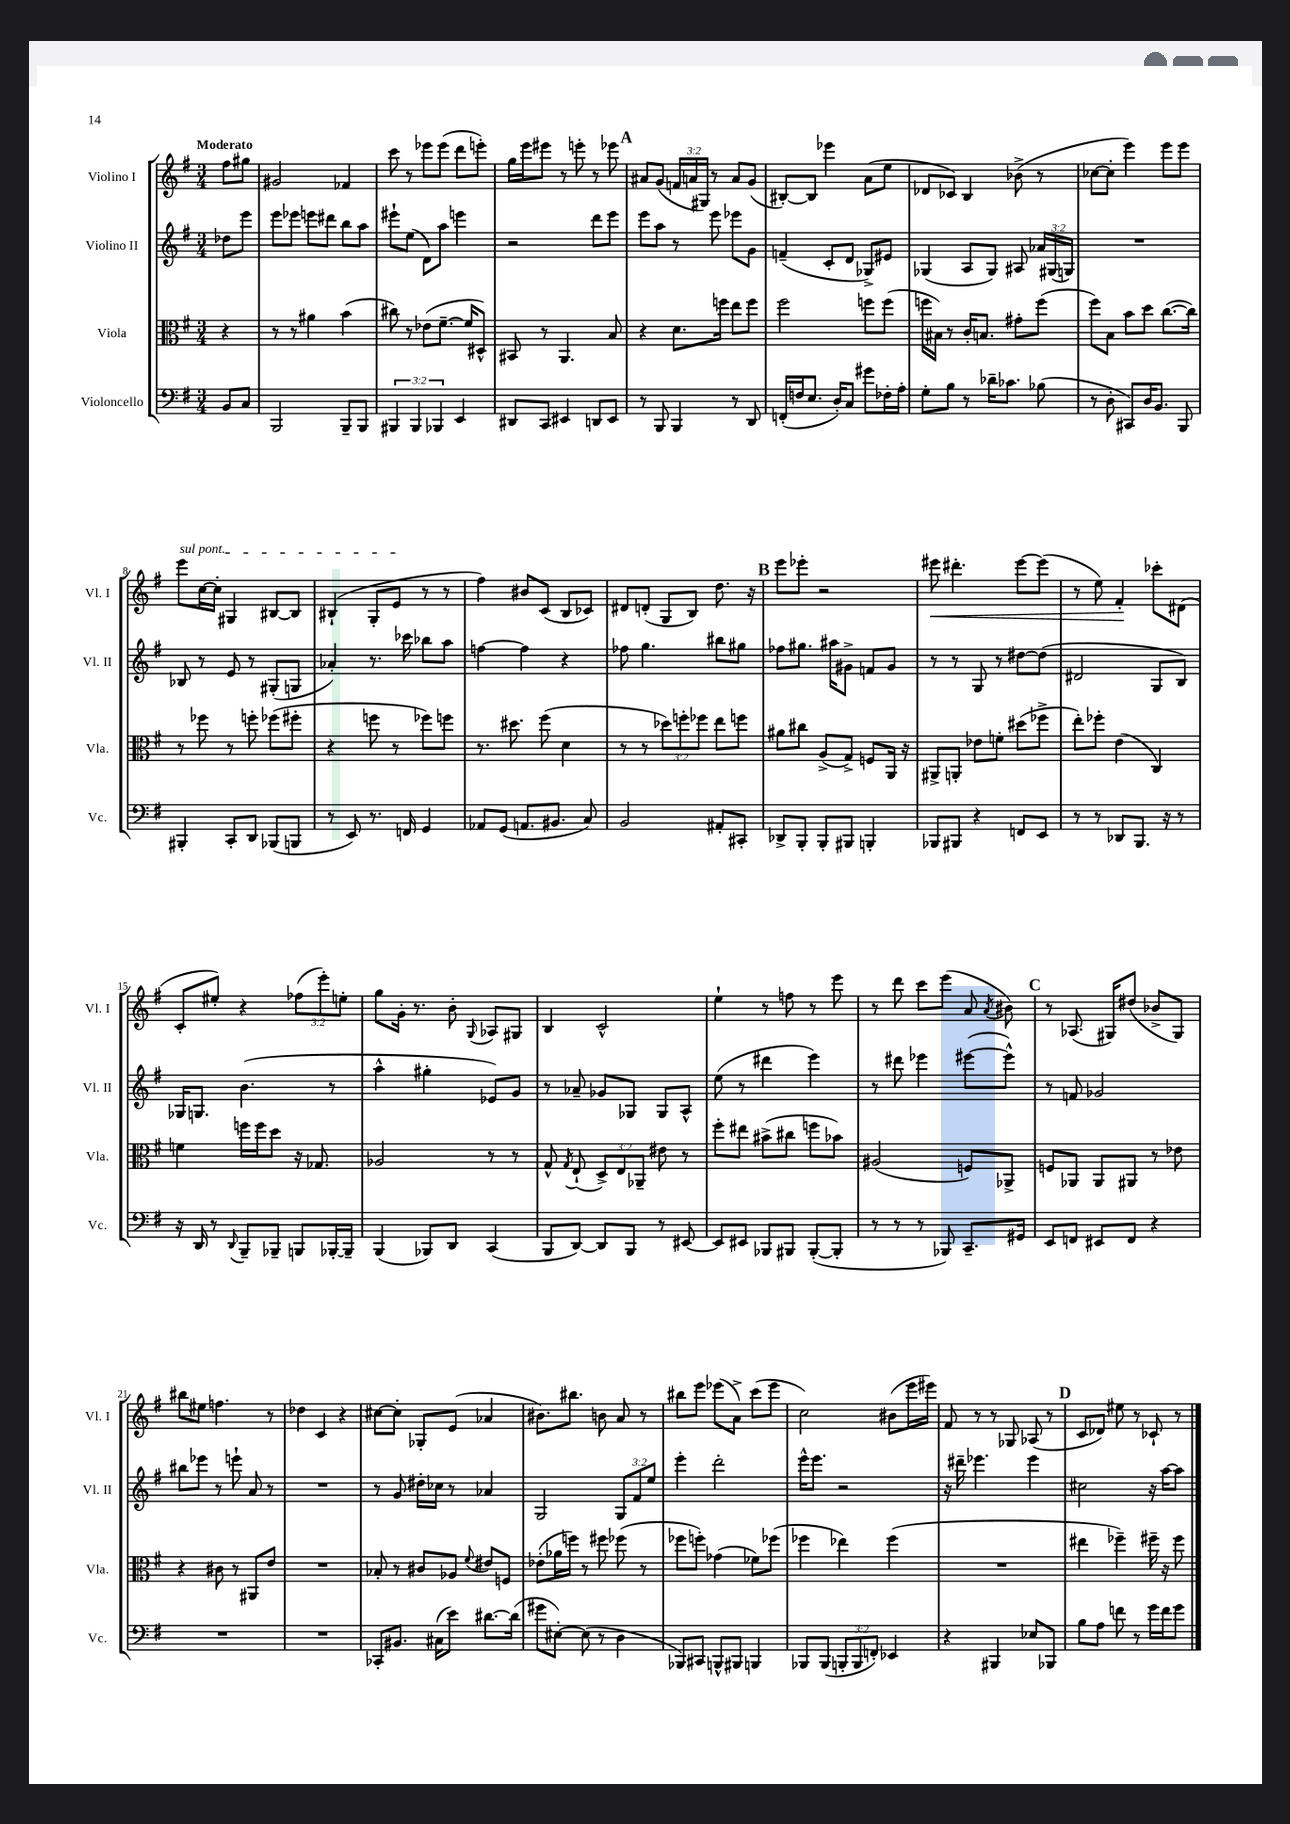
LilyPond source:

<<
\new StaffGroup <<
\new Staff = "s0" \with { instrumentName = "Violino I" shortInstrumentName = "Vl. I" } {
    \clef treble \key g \major \numericTimeSignature \time 3/4 \override Staff.TupletNumber.text = #tuplet-number::calc-fraction-text \partial 4 \tempo "Moderato"
    \autoBeamOff fis''8[ gis''8] |
    gis'2 fes'4 |
    c'''8 r8 ees'''8[ ees'''8]( d'''8[ e'''8]-.) |
    g''16[ e'''16 eis'''8] r8 e'''8-. r8 ees'''8 |
    \mark \markup { \bold "A" } ais'8[ g'8]( \tuplet 3/2 { f'16[ a'16 gis16]) } r8 a'8[ g'8]( |
    bis8[~-.) bis8] ees'''4 a'8[( e''8] |
    des'8[ ces'8]) b4 bes'8->( r8 |
    ces''8[~ ces''8]-. e'''4) e'''8[ e'''8] |
    \once \override TextSpanner.bound-details.left.text = \markup { \italic "sul pont." } e'''8[\startTextSpan c''16~ c''16]-. gis4 bis8[~ bis8] |
    bis4-!( g8[-. e'8]\stopTextSpan r8 r8 |
    fis''4) bis'8[ c'8]( b8[ ces'8]) |
    dis'8[ d'8]-.( g8[ b8]) d''8. r16 |
    \mark \markup { \bold "B" } e'''8[ ees'''8]-. r2 |
    eis'''8\< dis'''4.-. eis'''8[~ eis'''8]( |
    r8 e''8) fis'4-.\! ces'''8[-. dis'8]( |
    c'8[-. eis''8]-.) r4 \tuplet 3/2 { fes''8[( e'''8-.) e''8]-. } |
    g''8[ g'16]-. r8. b'8-. \appoggiatura { g8 } aes8[ gis8] |
    b4 c'2-^ |
    e''4-! r8 f''8 r8 e'''8 |
    r8 d'''8 c'''8[ e'''8]( a'8 \acciaccatura { a'8 } bis'8) |
    \mark \markup { \bold "C" } r8 aes8.( gis16[) dis''8]( bes'8[-> gis8]) |
    bis''8[ eis''8] f''4. r8 |
    des''4 c'4 r4 |
    cis''8[~ cis''8]-. ges8[-. e'8]( aes'4 |
    bis'8.[) bis''8.] b'8 a'8 r8 |
    bis''8[ e'''8] ees'''8[( a'8]->) c'''8[( ees'''8] |
    c''2) bis'8[( e'''16 eis'''16]) |
    fis'8 r8 r8 ges8 aes8( r8 |
    \mark \markup { \bold "D" } c'8[ des'8]) eis''8 r8 ces'8-! r8 \bar "|." |
}
\new Staff = "s1" \with { instrumentName = "Violino II" shortInstrumentName = "Vl. II" } {
    \clef treble \key g \major \numericTimeSignature \time 3/4 \override Staff.TupletNumber.text = #tuplet-number::calc-fraction-text \partial 4
    \autoBeamOff des''8[ e'''8] |
    e'''8[ ees'''8] e'''8[ dis'''8] b''8[ a''8] |
    eis'''8[-! e''8]( d'8[) a''8] e'''4 |
    r2 d'''8[ e'''8] |
    \mark \markup { \bold "A" } e'''8[ a''8] r8 e'''8 ees'''8[ g'8] |
    f'4--( c'8[-. d'8] ges8[->) eis'8] |
    ges4( a8[ ges8]) ais8 \tuplet 3/2 { aes'16[ gis16( g16]) } |
    R2. |
    bes8 r8 e'8 r8 gis8[-.( g8] |
    aes'4-.) r8. ces'''16 bes''8[ a''8] |
    f''4~ f''4 r4 |
    fes''8 g''4. bis''8[ gis''8] |
    \mark \markup { \bold "B" } fes''8[ gis''8.] ais''16[ gis'8]-> f'8[ gis'8] |
    r8 r8 g8 r8 dis''8[~ dis''8]( |
    dis'2 g8[ b8]) |
    ges16[ g8.] b'4.( r8 |
    a''4-^ gis''4-. ees'8[) g'8] |
    r8 aes'8-- ges'8[ ges8] ges8[ a8]-^ |
    e''8( r8 dis'''4 e'''4) |
    r8 dis'''8 ees'''4 eis'''8[~( eis'''8]-^) |
    \mark \markup { \bold "C" } r8 f'8 ges'2 |
    bis''8[ ees'''8] r8 e'''8-! a'8 r8 |
    R2. |
    r8 g'8 dis''16[-. ces''16] r8 aes'4 |
    g2 \tuplet 3/2 { g8[ fis'8 e''8] } |
    e'''4-. d'''2-. |
    e'''16[-^ e'''8.] r2 |
    r16 dis'''16-- ees'''4. ees'''4 |
    \mark \markup { \bold "D" } cis''2 r16 a''16[~ a''8] \bar "|." |
}
\new Staff = "s2" \with { instrumentName = "Viola" shortInstrumentName = "Vla." } {
    \clef alto \key g \major \numericTimeSignature \time 3/4 \override Staff.TupletNumber.text = #tuplet-number::calc-fraction-text \partial 4
    \autoBeamOff r4 |
    r8 r8 ais'4 b'4( |
    cis''8) r8 ees'8[( fis'8.]~-- fis'16[ dis8]-^) |
    bis,8 r8 a,4. b8 |
    \mark \markup { \bold "A" } r4 d'8.[ f''16] e''8[ f''8] |
    fis''2 f''8[ f''8]( |
    f''16[ bis16]) r8 c'16[-. b8.] gis'8[-. f''8]( |
    fis''8[) b8] b'8[ d''8] c''8.[~( c''16]) |
    r8 fes''8 r8 f''8-. fes''8[( fis''8]-. |
    r4 f''8 r8 fes''8[) f''8] |
    r8. dis''8. fis''8( d'4 |
    r8 r8 \tuplet 3/2 { des''8[) f''8-. fes''8] } e''8[ f''8] |
    \mark \markup { \bold "B" } ais'8[ cis''8] a8[->( g8]->) f8[ a,16] r16 |
    ais,8[-> a,8]-. ees'8[ f'8]-. dis''8[( fes''8]-> |
    e''8[-.) fes''8]-. e'4( c4) |
    f'4 f''16[ f''16 d''8] r16 ges8. |
    aes2 r8 r8 |
    g8-^ \acciaccatura { g8 } e8-!( \tuplet 3/2 { d8[->) e8 aes,8]-- } eis'8 r8 |
    fis''8[-. eis''8] bis'8[->( cis''8] f''8[ bes'8]) |
    ais2( f8[) aes,8]-> |
    \mark \markup { \bold "C" } f8[ aes,8] aes,8[ ais,8] r8 ees'8 |
    r4 cis'8 r8 ais,8[ e'8] |
    R2. |
    bes8-. r8 cis'8[ aes8] \appoggiatura { fis'8 } eis'8[ f8] |
    ees'8[-.( aes'16 f''16]) r8 fis''8 fes''8( r8 |
    fes''8[ f''8]-.) ges'4( fes'8[) fes''8]( |
    fes''4 ees''4) fes''4( |
    R2. |
    \mark \markup { \bold "D" } eis''4 fes''4--) fis''16-- r16 fis''8 \bar "|." |
}
\new Staff = "s3" \with { instrumentName = "Violoncello" shortInstrumentName = "Vc." } {
    \clef bass \key g \major \numericTimeSignature \time 3/4 \override Staff.TupletNumber.text = #tuplet-number::calc-fraction-text \partial 4
    \autoBeamOff b,8[ c8] |
    b,,2 b,,8[-- b,,8] |
    \tuplet 3/2 { bis,,4 bis,,4 bes,,4 } e,4 |
    dis,8[ c,8] eis,4 d,8[ eis,8] |
    \mark \markup { \bold "A" } r8 b,,8 b,,4 r8 d,8 |
    f,16[-.( f16 e8.] d16[-.) c8] gis'8[ fes16-. a16]-. |
    g8[-. b8] r8 des'16[-- ces'8.] bes8( |
    r8 d8-. cis,8[) d16 b,8.] b,,8 |
    bis,,4-. c,8[-. d,8] bes,,8[( b,,8] |
    r8 e,8) r8. f,16 g,4 |
    aes,8[ g,8]( a,8.[ bis,8.] c8) |
    b,2 ais,8[-. cis,8]-. |
    \mark \markup { \bold "B" } des,8[-> b,,8]-. b,,8[-. bis,,8] b,,4-. |
    bes,,8[ bis,,8] r4 f,8[ e,8] |
    r8 r8 des,8[ b,,8.] r16 r8 |
    r16 d,16 r8 \appoggiatura { d,8 } b,,8[-- bes,,8]-- b,,8[ bes,,16~-. bes,,16]-- |
    b,,4( bes,,8[) d,8] c,4( |
    b,,8[ d,8]~) d,8[ b,,8] r8 eis,8~ |
    eis,8[ eis,8] bes,,8[ bis,,8] bis,,8[~-.( bis,,8]-. |
    r8 r8 r8 bes,,8) c,8.[-- gis,16] |
    \mark \markup { \bold "C" } e,8[ f,8] eis,8[ f,8] r4 |
    R2. |
    R2. |
    ces,8[-. bis,8.] cis16[( e'8]) dis'8.[~ dis'16]( |
    gis'8[ eis8]~-.) eis8( r8 d4 |
    bes,,8[) cis,8] b,,8[-^ bis,,8] b,,4 |
    bes,,8[ bes,,8]( \tuplet 3/2 { b,,8[-. b,,8 f,8]-.) } ees,4 |
    r4 bis,,4 ees8[ bes,,8] |
    \mark \markup { \bold "D" } b8[ a8] f'8 r8 g'16[ f'16 g'8] \bar "|." |
}
>>
>>
